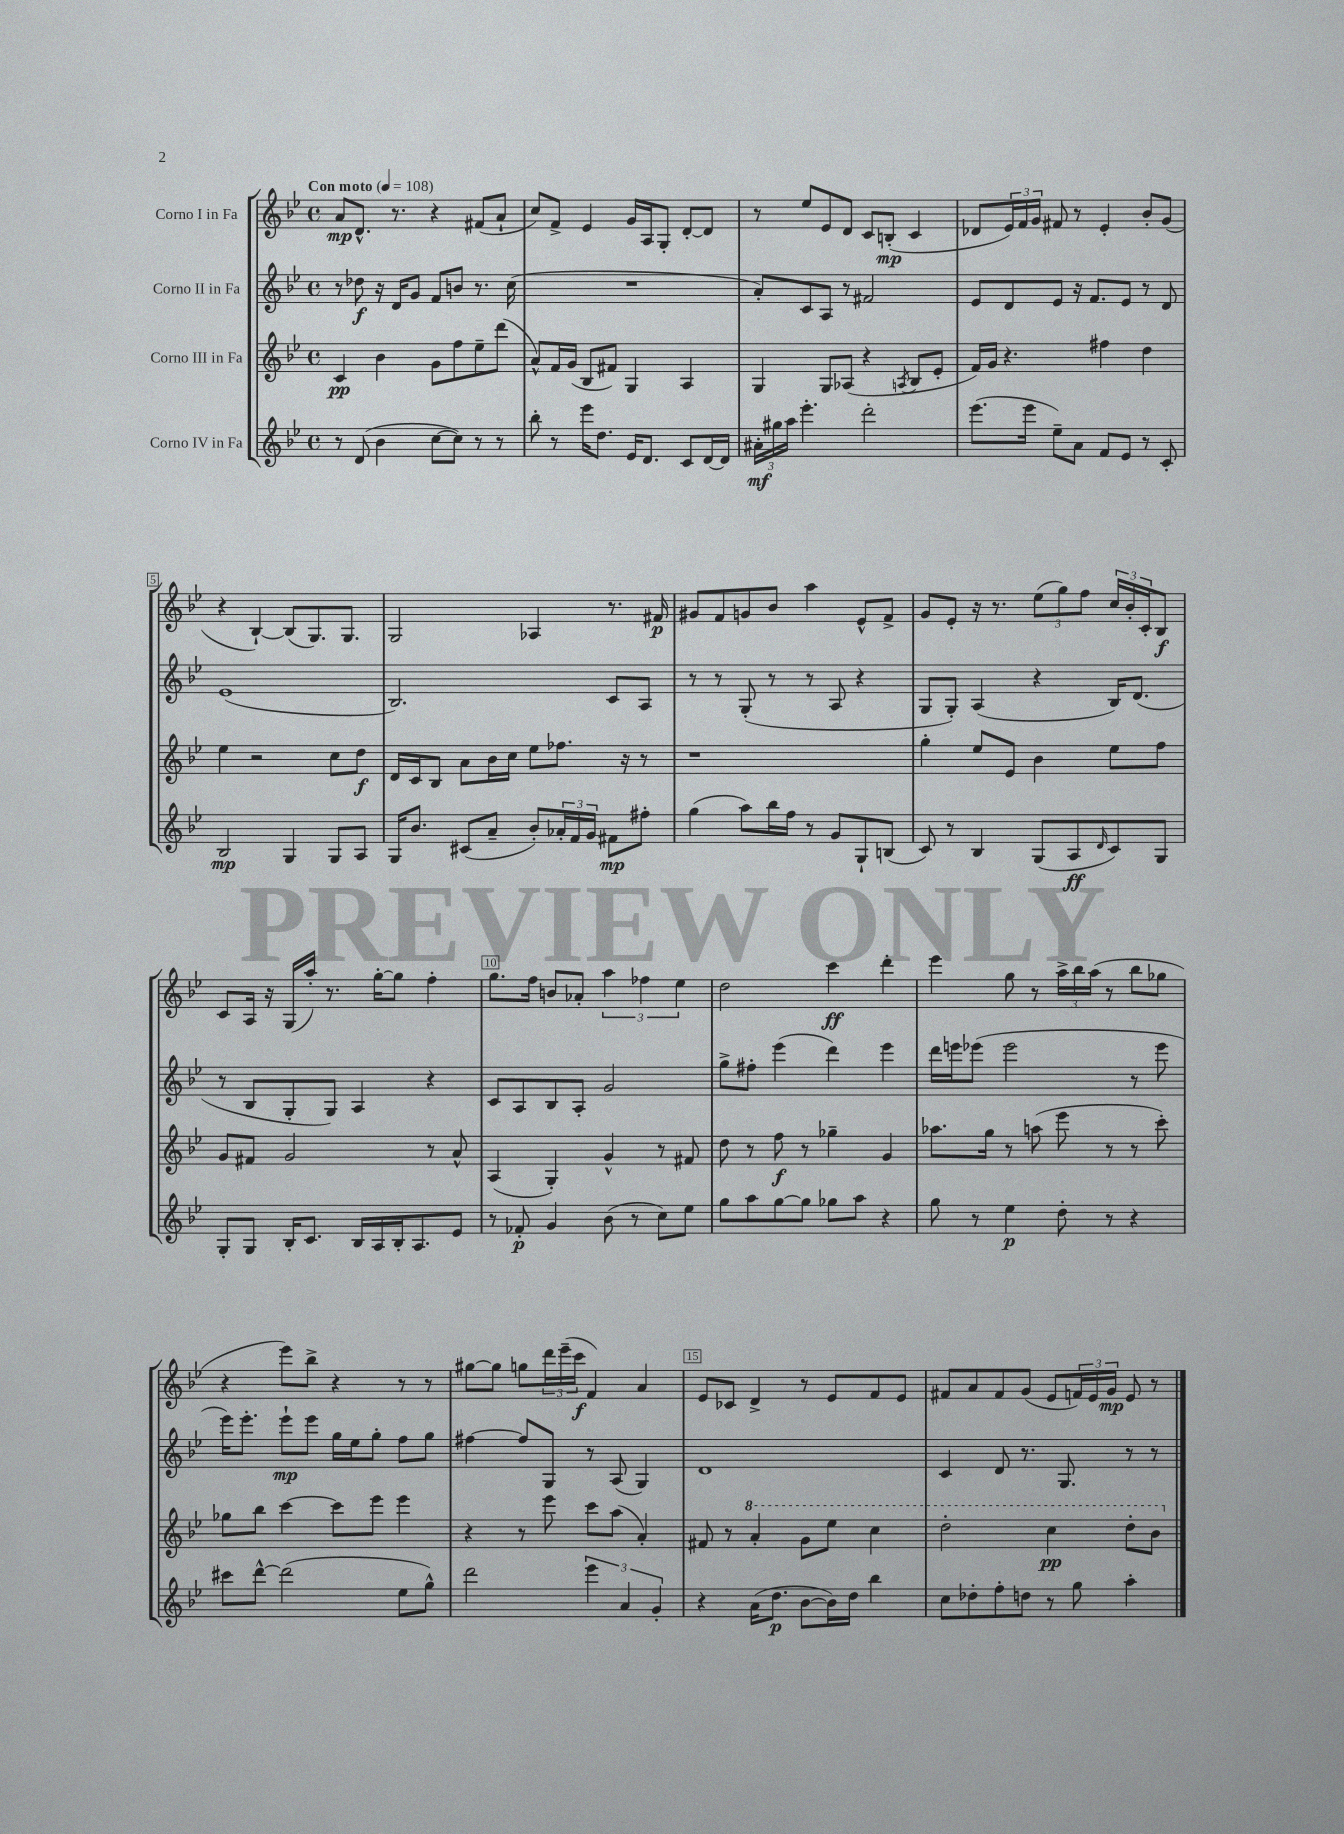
<<
\new StaffGroup <<
\new Staff = "s0" \with { instrumentName = "Corno I in Fa" } {
    \clef treble \key bes \major \defaultTimeSignature \time 4/4 \tempo "Con moto" 4 = 108
    a'8\mp d'8.-^ r8. r4 fis'8( a'8-! |
    c''8) f'8-> ees'4 g'16 a16 g8-. d'8~-. d'8 |
    r8 ees''8 ees'8 d'8 c'8 b8-.\mp( c'4 |
    des'8 \tuplet 3/2 { ees'16) f'16 g'16 } fis'8 r8 ees'4-. bes'8-. g'8( |
    r4 bes4~-!) bes8( g8.) g8. |
    g2 aes4 r8. fis'16\p |
    gis'8 f'8 g'8 bes'8 a''4 ees'8-^ f'8-> |
    g'8 ees'8-. r16 r8. \tuplet 3/2 { ees''8( g''8) f''8 } \tuplet 3/2 { c''16 bes'16-. c'16-. } bes8\f |
    c'8 a16 r16 g16( a''16-.) r8. g''16~-. g''8 f''4-. |
    g''8. f''16 b'8 aes'8-. \tuplet 3/2 { a''4 fes''4 ees''4 } |
    d''2 c'''4\ff d'''4-. |
    ees'''4 g''8 r8 \tuplet 3/2 { a''16-> bes''16 a''16( } r8 bes''8 ges''8 |
    r4 ees'''8) bes''8-> r4 r8 r8 |
    gis''8~ gis''8 g''8 \tuplet 3/2 { d'''16 ees'''16--( c'''16\f } f'4) a'4 |
    ees'8 ces'8 d'4-> r8 ees'8 f'8 ees'8 |
    fis'8 a'8 fis'8 g'8( ees'8 \tuplet 3/2 { f'16) ees'16 g'16\mp } ees'8 r8 \bar "|." |
}
\new Staff = "s1" \with { instrumentName = "Corno II in Fa" } {
    \clef treble \key bes \major \defaultTimeSignature \time 4/4
    r8 des''8\f r16 d'16 g'8 f'8 b'8 r8. c''16( |
    R1 |
    a'8-.) c'8 a8 r8 fis'2 |
    ees'8 d'8 ees'8 r16 f'8. ees'8 r8 d'8 |
    ees'1( |
    bes2.) c'8 a8 |
    r8 r8 g8-.( r8 r8 a8 r4 |
    g8 g8-.) a4( r4 bes16) d'8.( |
    r8 bes8 g8-. g8) a4 r4 |
    c'8 a8 bes8 a8-. g'2 |
    g''8-> fis''8-. ees'''4( d'''4) ees'''4 |
    d'''16 e'''16 ees'''8( ees'''2 r8 ees'''8 |
    ees'''16) ees'''8.-. ees'''8-!\mp ees'''8 g''16 ees''16 g''8-. f''8 g''8 |
    fis''4~ fis''8 g8 r8 a8( g4) |
    d'1 |
    c'4 d'8 r8. g8. r8 r8 \bar "|." |
}
\new Staff = "s2" \with { instrumentName = "Corno III in Fa" } {
    \clef treble \key bes \major \defaultTimeSignature \time 4/4
    c'4\pp bes'4 g'8 f''8 ees''8-- d'''8( |
    a'8-^) f'16 g'16( bes8 fis'8) g4 a4 |
    g4 g8 aes8( r4 \acciaccatura { a8 } bes8 ees'8-. |
    f'16) g'16 r4. fis''4 d''4 |
    ees''4 r2 c''8 d''8\f |
    d'16 c'16 bes8 a'8 bes'16 c''16 ees''8 fes''8. r16 r8 |
    r1 |
    g''4-. ees''8 ees'8 bes'4 ees''8 f''8 |
    g'8 fis'8 g'2 r8 a'8-^ |
    a4( g4-.) g'4-^ r8 fis'8 |
    d''8 r8 f''8\f r8 ges''4-- g'4 |
    aes''8. g''16 r8 a''8( ees'''8 r8 r8 c'''8-.) |
    ges''8 bes''8 c'''4~ c'''8 ees'''8 ees'''4 |
    r4 r8 ees'''8 c'''8 a''8( a'4-.) |
    fis'8 r8 \ottava #1 a''4-. g''8 ees'''8 c'''4 |
    d'''2-. c'''4\pp d'''8-. bes''8 \ottava #0 \bar "|." |
}
\new Staff = "s3" \with { instrumentName = "Corno IV in Fa" } {
    \clef treble \key bes \major \defaultTimeSignature \time 4/4
    r8 d'8( bes'4 c''8~ c''8) r8 r8 |
    bes''8-. r8 ees'''16 d''8. ees'16 d'8. c'8 d'16~ d'16 |
    \tuplet 3/2 { ais'16-.\mf gis''16 a''16 } ees'''4.-. d'''2-. |
    ees'''8.( ees'''16 ees''8--) a'8 f'8 ees'8 r8 c'8-. |
    bes2\mp g4 g8 a8 |
    g16 bes'8. cis'8( a'8-- bes'8-.) \tuplet 3/2 { aes'16-. f'16 g'16 } fis'8\mp fis''8-. |
    g''4( a''8) bes''16 f''16 r8 g'8 g8-! b8( |
    c'8) r8 bes4 g8( a8\ff \grace { d'16 } c'8) g8 |
    g8-. g8 bes16-. c'8. bes16 a16 bes16-. a8. ees'8 |
    r8 fes'8-.\p g'4 bes'8( r8 c''8) ees''8 |
    g''8 a''8 g''8~ g''8 ges''8 a''8 r4 |
    g''8 r8 ees''4\p d''8-. r8 r4 |
    cis'''8 d'''8~-^ d'''2( ees''8 g''8-^) |
    d'''2 \tuplet 3/2 { ees'''4 a'4 g'4-. } |
    r4 a'16( d''8.\p bes'8~ bes'16) d''16 bes''4 |
    c''8 des''8-. f''8-. d''8 r8 g''8 a''4-. \bar "|." |
}
>>
>>
\layout { \context { \Score \override BarNumber.break-visibility = ##(#f #t #t) barNumberVisibility = #(every-nth-bar-number-visible 5) \override BarNumber.stencil = #(make-stencil-boxer 0.1 0.3 ly:text-interface::print) } }
